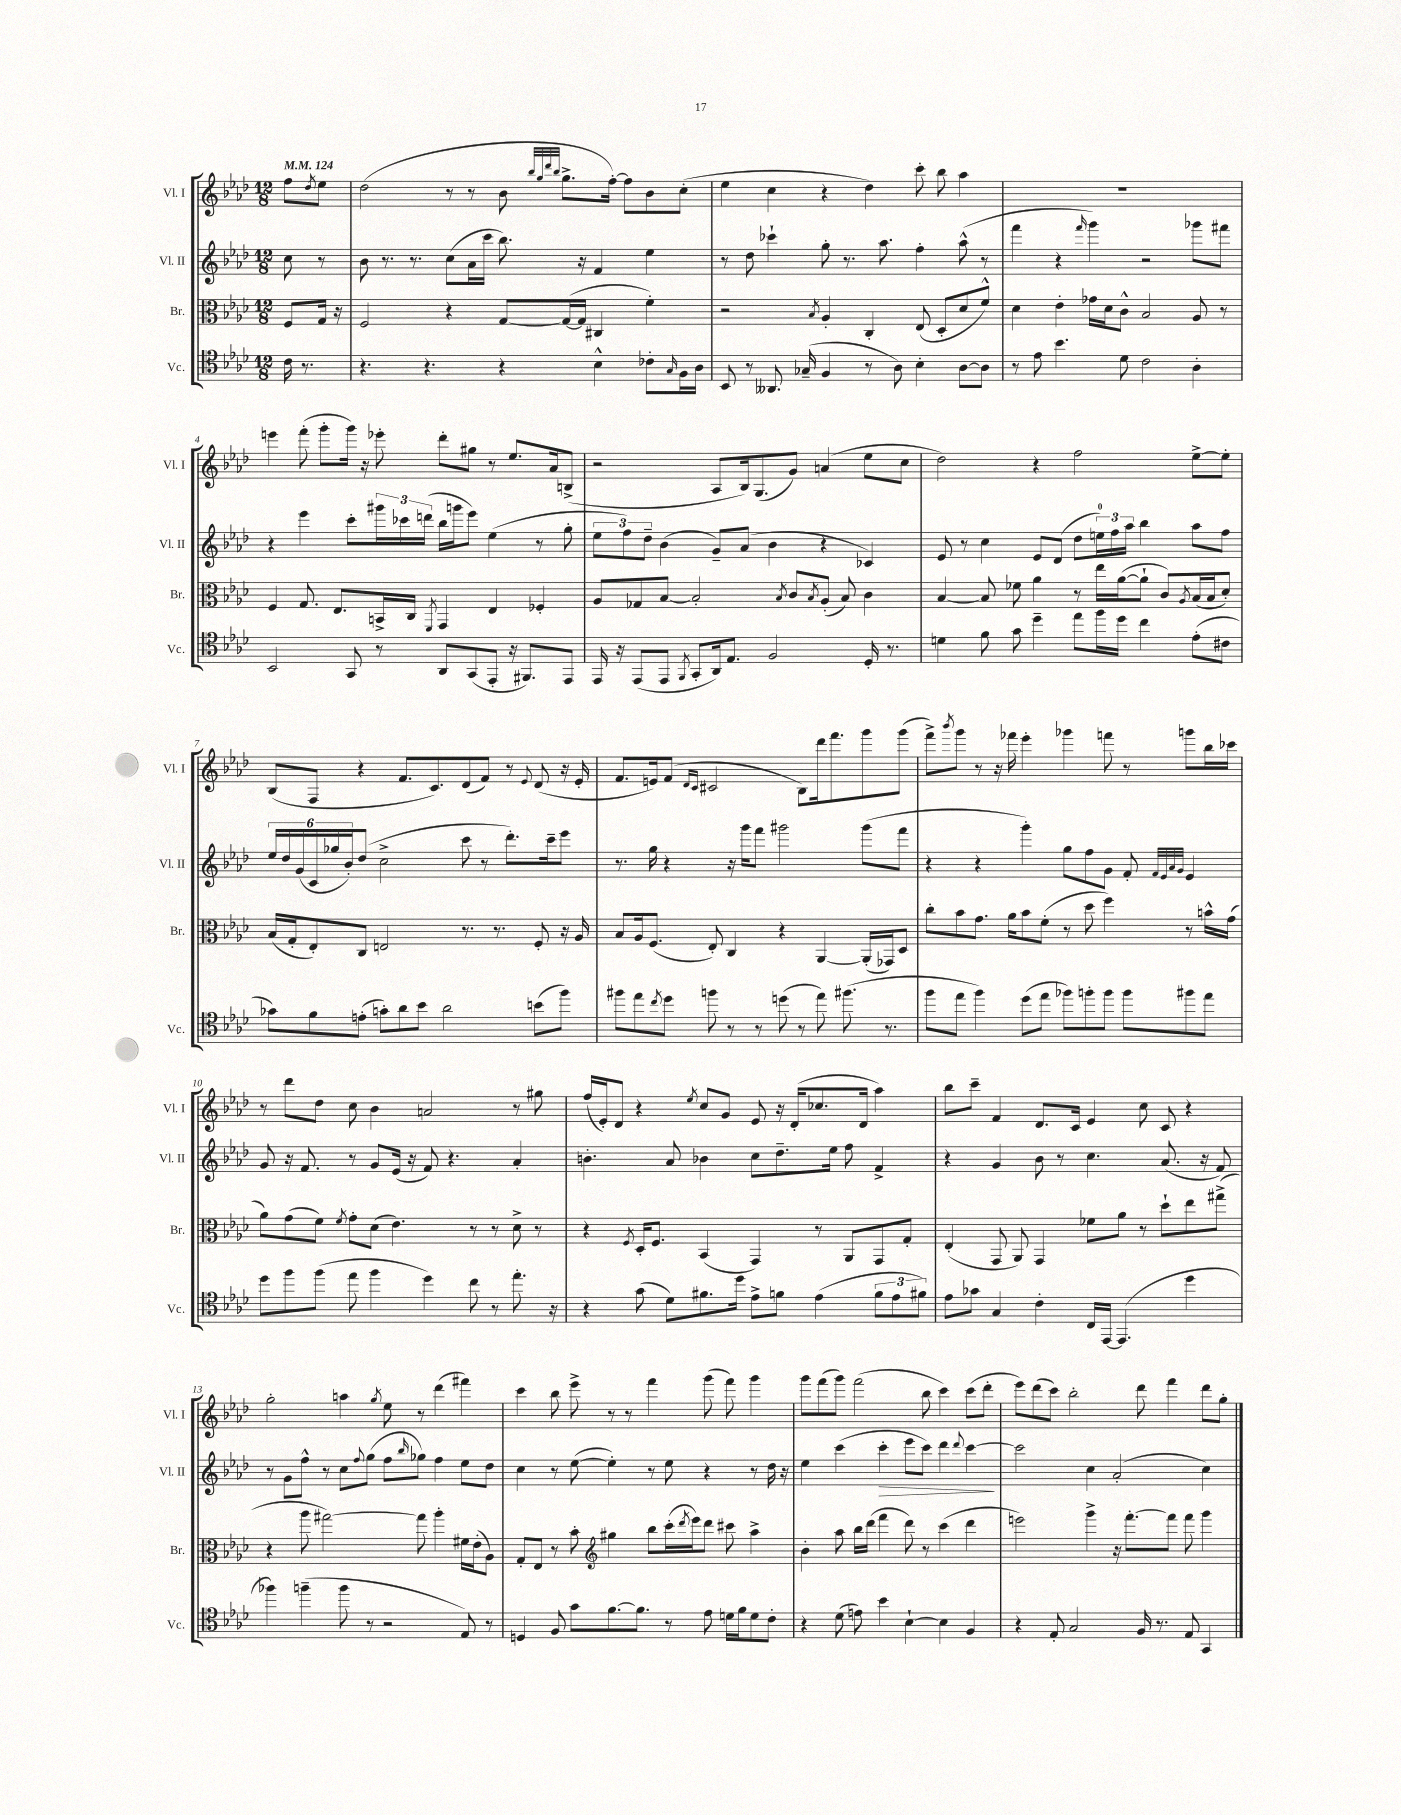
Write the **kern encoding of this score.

**kern	**kern	**kern	**kern
*staff4	*staff3	*staff2	*staff1
*clefC4	*clefC3	*clefG2	*clefG2
*k[b-e-a-d-]	*k[b-e-a-d-]	*k[b-e-a-d-]	*k[b-e-a-d-]
*M12/8	*M12/8	*M12/8	*M12/8
*MM124	*MM124	*MM124	*MM124
16c	8F	8cc	8ff
8.r	.	.	.
.	.	.	8qdd-
.	16G	8r	8ee-
.	16r	.	.
=	=	=	=
4.r	2F	8b-	(2dd-
.	.	8.r	.
.	.	8.r	.
4.r	.	.	.
.	4r	(8cc	8r
.	.	16a-	8r
.	.	16ccc	.
4r	[8G	8.bb-)	8b-
.	.	.	32qqbb-
.	.	.	32qqgg
.	.	.	32qqddd-
.	.	.	32qqbb-
.	(16G_	.	8.gg^
.	16G]	16r	.
4B-^^	4C#	4f	.
.	.	.	[16ff')
.	.	.	8ff]
8c-'	4f')	4ee-	8b-
16qqG	.	.	.
16F	.	.	(8cc'
16A-	.	.	.
=	=	=	=
8BB-	2r	8r	4ee-
8r	.	8dd-	.
8.AA--	.	4ccc-`	4cc
(16G-~	.	.	.
.	8qB-	.	.
4F	4A-'	8gg'	4r
.	.	8.r	.
8r	4C'	.	4dd-)
.	.	8.aa-	.
8A-)	.	.	.
4B-'	(8E-	4ff'	8ccc'
.	8D-'	.	8bb-
[8A-	8d-	(8aa-^^	4aa-
8A-]	8f^^)	8r	.
=	=	=	=
8r	4d-	4fff	1.r
8e-	.	.	.
4.b-	4e-'	4r	.
.	.	16qqfff	.
.	16g-	4ggg)	.
.	16d-	.	.
8d-	8c^^	.	.
2c	2B-	2r	.
4A-'	8A-	8ggg-	.
.	8r	8fff#	.
=	=	=	=
2BB-	4F	4r	4eee
.	8.G	4eee-	(8fff'
.	.	.	8ggg'
.	8.E-	.	.
8GG	.	8ccc'	16ggg)
.	.	.	16r
8r	16BB^	24ggg#	8eee-'
.	.	24ccc-	.
.	16C	.	.
.	.	(24ddd	.
.	8qFF	.	.
8AA-	4GG	16bb-	8ddd-'
.	.	16ggg	.
(8GG	.	8eee-)	8gg#
8EE-'	4E-	(4ee-	8r
16r	.	.	8.ee-
8.FF#)	.	.	.
.	4F-'	8r	.
.	.	.	16a-
8EE-	.	8gg'	(8B^
=	=	=	=
16EE-	8A-	12ee-	2r
16r	.	.	.
.	.	12ff)	.
(8EE-	8G-	.	.
.	.	12dd-~	.
8EE-	[8B-	(4b-	.
8qFF	.	.	.
8GG'	2B-']	.	.
16AA-)	.	8g~)	8A-
8.E-	.	.	.
.	.	(8a-	16B-)
.	.	.	(8.G
2F	.	4b-	.
.	8qB-	.	.
.	8c	.	8g)
.	8qB-	.	.
.	(8A-'	4r	(4a
.	8B-)	.	.
16D-'	4c	4c-)	8ee-
8.r	.	.	.
.	.	.	8cc
=	=	=	=
4d	[4B-	8e-	2dd-)
.	.	8r	.
8f	8B-]	4cc	.
8g	8f-	.	.
4dd-~	4a-	8e-	4r
.	.	(8d-	.
8ee-	8r	8dd-	2ff
16ff	16ee-	24ee)	.
.	.	24ff	.
16dd-	([16a-	.	.
.	.	24aa-	.
4cc	8a-`]	4bb-	.
.	8c)	.	.
.	8qA-	.	.
(8e-'	(16B-	8aa-	[8ee-^
.	16B-	.	.
8c#	8d-')	8ff	8ee-']
=	=	=	=
8g-)	(16B-	24ee-	(8B-
.	.	24dd-	.
.	16G'	.	.
.	.	(24g	.
8f	8E-')	24c	8F
.	.	24gg-	.
.	.	24b-')	.
(8e'	8C	(8dd-	4r
8g')	2E	2cc^	.
8a-	.	.	8.f
8b-	.	.	.
.	.	.	8.c)
2a-	.	.	.
.	8.r	8ccc	(8d-
.	.	8r	8f)
.	8.r	.	.
.	.	8.ddd-')	8r
.	.	.	8qqe-
(8b	8F'	.	(8d-
.	.	16ccc~	.
8ff)	16r	8eee-	16r
.	16A-	.	16e-'
=	=	=	=
8ff#	8B-	8.r	8.f
8ee-	16A-	.	.
.	(8.F	16gg	16e)
8qcc	.	.	.
8dd-	.	4r	(8f
.	.	.	16qqd-
.	.	.	16qqc
8ff	8E-')	.	2c#
8r	4C	16r	.
.	.	16ggg	.
8r	.	8fff	.
(8dd	4r	2ggg#	.
8r	.	.	8B-)
8ee-)	[4AA-	.	16ddd-
.	.	.	8.fff
(8.ff#	.	.	.
.	(16AA-']	(8ggg#	8ggg
8.r	16GG-)	.	.
.	8D-	8fff	(8ggg
=	=	=	=
8ff	8cc'	4r	8fff^)
.	.	.	8qbbb-
8ee-	8b-	.	8ggg
4ff)	8.g	4r	8r
.	.	.	16r
.	16a-	.	16fff-
(8dd-	8b-	4ggg')	4eee-'
8ee-	(8f'	.	.
8ff-)	8r	8gg	4ggg-
8ff'	8dd-	8ff	.
8ff	4ff)	8g	8fff
8ff	.	8f'	8r
.	.	32qqf	.
.	.	32qqe-	.
.	.	32qqa-	.
.	.	32qqg	.
8ff#	8r	4e-	8ggg
8ee-	16b^^	.	16bb-
.	(16g	.	16ccc-
=	=	=	=
8dd-	8a-)	8g	8r
8ff	(8g	16r	8ddd-
.	.	8.f	.
(8ff	8f)	.	8dd-
.	8qf	.	.
8ee-	8g'	8r	8cc
4ff	(8d-	8g	4b-
.	4.e-)	(16e-	.
.	.	16r	.
4dd-)	.	8f)	2a
.	.	4.r	.
8cc	8r	.	.
8r	8r	.	.
8.ee-'	8d-^	4a-'	8r
.	8r	.	8gg#
16r	.	.	.
=	=	=	=
4r	4r	4.b'	(16ff
.	.	.	16e-')
.	.	.	8d-
.	8qF	.	.
(8g	16D-'	.	4r
.	8.F	.	.
8d-)	.	8a-	.
.	.	.	8qee-
8.f#	(4BB-	4b-	8cc
.	.	.	8g
16dd-	.	.	.
8e-^	4GG)	8cc	8e-
8f	.	8.dd-~	16r
.	.	.	(16d-'
(4e-	8r	.	8.cc-
.	.	16ee-	.
.	8AA-	8ff	.
.	.	.	16d-
12f	8GG	4f^	4aa-)
12e-	.	.	.
.	8G'	.	.
12f#)	.	.	.
=	=	=	=
8e-	(4E-'	4r	8bb-
8g-	.	.	8ccc~
4G	8GG	4g	4f
.	8AA-)	.	.
4c'	4GG	8b-	8.d-
.	.	8r	.
.	.	.	16c
16C	8f-	4.cc	4e-
[16EE-	.	.	.
(4.EE-]	8a-	.	.
.	8r	.	8cc
.	8dd-`	(8.a-	8c
4dd-	8ee-	.	4r
.	.	16r	.
.	(8gg#^	8f)	.
=	=	=	=
4ff-)	4r	8r	2gg'
.	.	8g	.
(4ff~	8aa-	8ff^^	.
.	[2gg#)	8r	.
8ff	.	8cc	4aa
.	.	8qqff	.
8r	.	(8gg	.
.	.	.	8qgg
2r	.	8ff	8ee-
.	.	16qqbb-	.
.	8gg#]	8gg-)	8r
.	4aa-'	4ff	(4ddd-
8E-)	16f#	8ee-	4fff#)
.	(16e-'	.	.
8r	8A-)	8dd-	.
=	=	=	=
4D	8G'	4cc	4ccc
.	8E-	.	.
8F	8r	8r	8bb-
8g	8b-'	([8ee-	8eee-^
*	*clefG2	*	*
[8.f	4gg#	4ee-'])	8r
.	.	.	8r
8.f]	.	.	.
.	8bb-	8r	4fff
8r	(16ccc'	8ee-	.
.	8qddd-	.	.
.	16eee-)	.	.
8e-	8ddd-	4r	(8ggg
16d	8ccc#	.	8fff)
16f	.	.	.
8d	4aa-^	8r	4ggg
8c'	.	16dd-	.
.	.	16r	.
=	=	=	=
4r	4b-'	4ee-	8ggg
.	.	.	(8fff
(8d-	8aa-	(4ccc	8ggg)
8e)	16bb-	.	(2fff
.	(16ddd-	.	.
4b-	4fff	4ccc'	.
[4B-`	8ddd-)	8eee-	.
.	8r	8ccc)	8bb-
4B-]	(4ccc	4ddd-	4ccc)
.	.	8qqddd-	.
4F	4ddd-	[4ccc	(8ccc
.	.	.	8ddd-'
=	=	=	=
4r	2eee)	2ccc]	8eee-)
.	.	.	(8ddd-
8E-'	.	.	8ccc)
2G	.	.	2bb-'
.	4ggg^	4cc	.
.	16r	(2a-'	.
.	[8.fff'	.	.
16F	.	.	8ddd-
8.r	.	.	.
.	8fff]	.	4fff
8E-	8fff	.	.
4GG	4ggg	4cc)	8ddd-
.	.	.	8gg'
==	==	==	==
*-	*-	*-	*-
